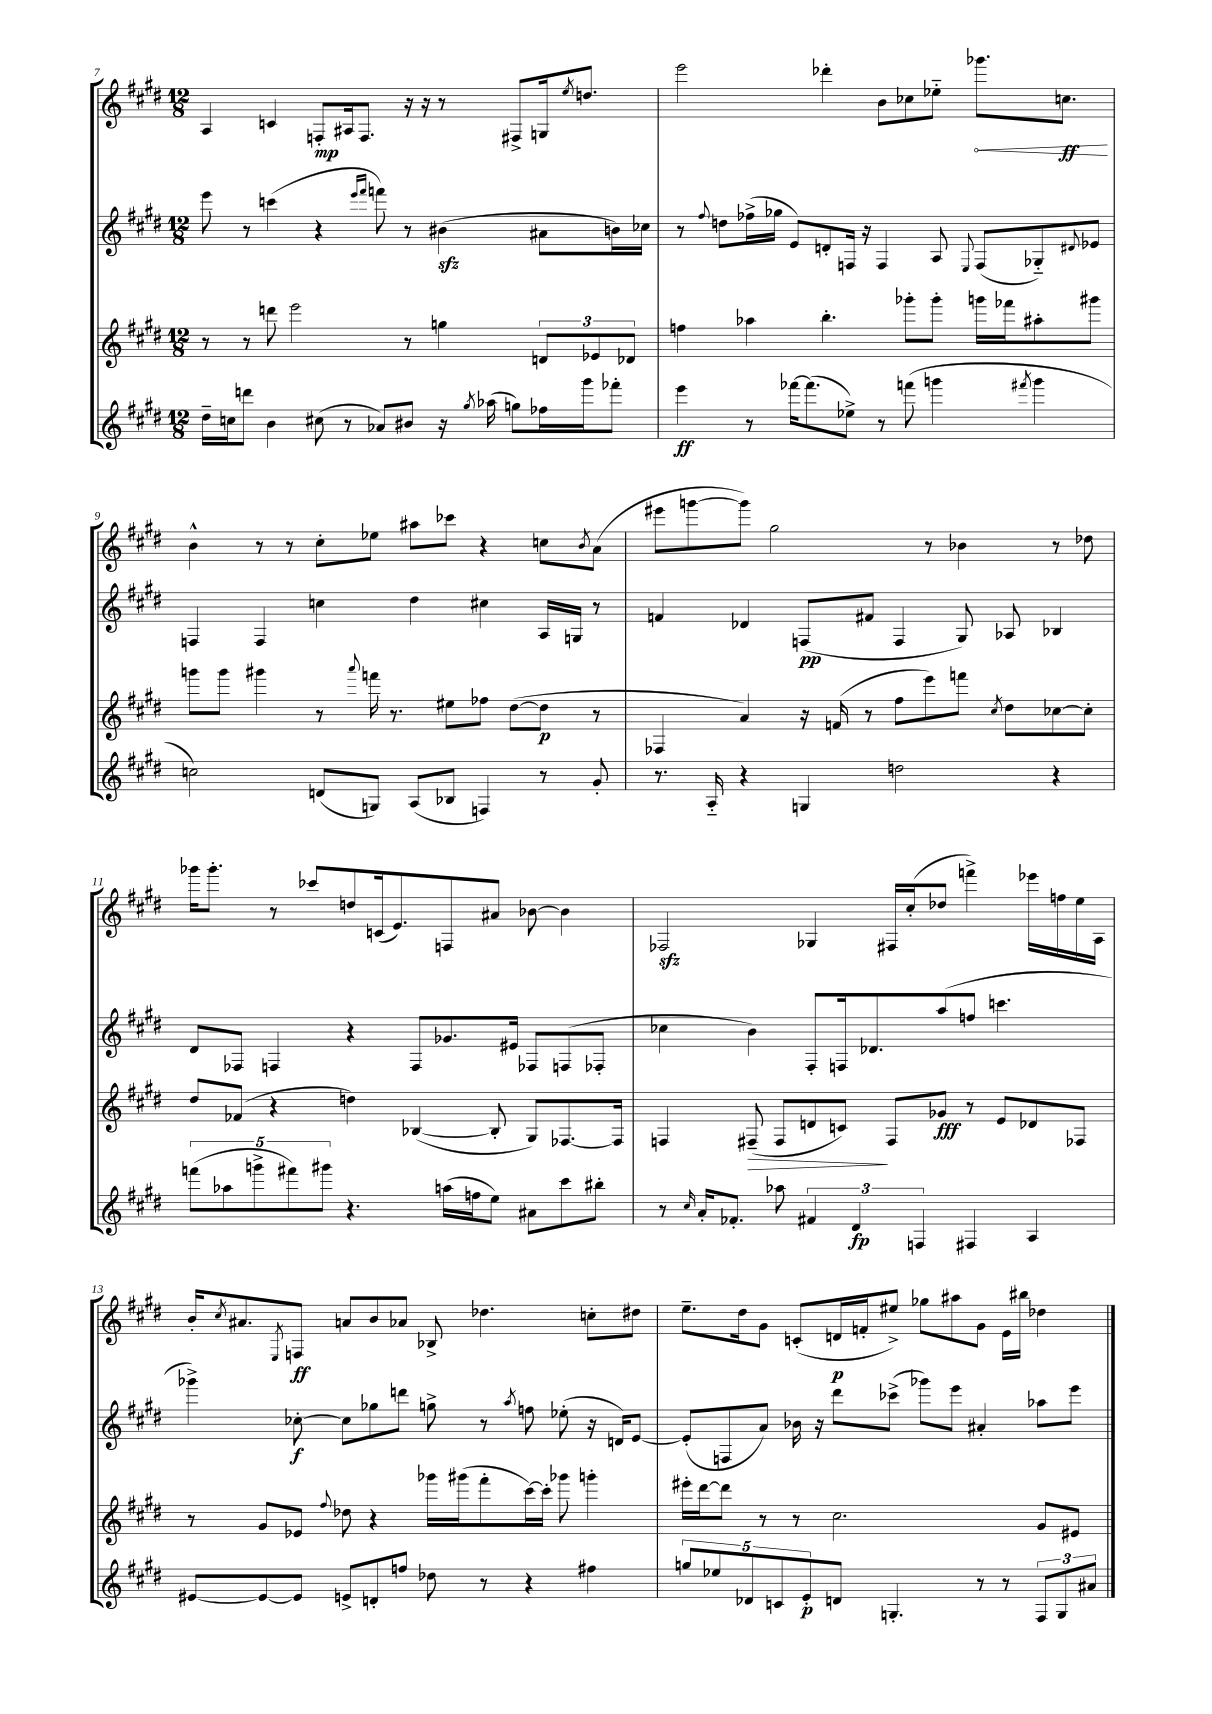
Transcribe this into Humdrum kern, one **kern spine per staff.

**kern	**kern	**kern	**kern
*staff4	*staff3	*staff2	*staff1
*clefG2	*clefG2	*clefG2	*clefG2
*k[f#c#g#d#]	*k[f#c#g#d#]	*k[f#c#g#d#]	*k[f#c#g#d#]
*M12/8	*M12/8	*M12/8	*M12/8
16dd#~\LL	8r	8eee\	4A/
16cc\J	.	.	.
8ddd\J	8r	8r	.
4b\	8ddd\	(4ccc\	4c/
.	2eee\	.	.
(8cc#\	.	4r	8F'/L
8r	.	.	16A#/k
.	.	.	8.F/J
.	.	16qqeee/LL	.
.	.	16qqfff#/JJ	.
8a-/L)	.	8fff\)	.
8b#/J	8r	8r	16r
.	.	.	16r
16r	4gg\	(4b#\	8r
8qgg#/	.	.	.
(16aa-\	.	.	.
8gg\L)	.	.	8F#^/L
16ff-\L	12d/L	8a#\L	16G/k
.	.	.	8qee/
16ggg#\J	.	.	8.dd/J
.	12e-/	.	.
8fff-'\J	.	16b\L)	.
.	12d-/J	.	.
.	.	16cc-\JJ	.
=	=	=	=
4eee\	4ff\	8r	2eee\
.	.	8qqff#/	.
.	.	8dd\L	.
8r	4aa-\	(16ff-^\L	.
.	.	16gg-\JJ	.
[16fff-\LK	.	8e/L)	.
(8.fff-\]	.	.	.
.	4.bb'\	8d'/	4ddd-'\
8ee-^\J)	.	16F/Jk	.
.	.	16r	.
8r	.	4F/	8b\L
(8fff\	8ggg-'\L	.	8cc-\
4ggg\	8ggg-'\J	8A/	8ee-'~\J
.	.	8qqE/	.
.	16ggg\LL	(8F/L	8.ggg-\L
.	16fff-\J	.	.
8qfff#/	.	.	.
4ggg\	8aa#'\	8G-'~/)	.
.	.	.	8.cc\J
.	.	8qqd#/	.
.	8ggg#\J	8e-/J	.
=	=	=	=
2cc\)	8ggg\L	4F/	4b^^\
.	8ggg\J	.	.
.	4ggg#\	4F/	8r
.	.	.	8r
(8d/L	8r	4cc\	8cc#'\L
.	8qqaaa/	.	.
8G/J)	16fff\	.	8ee-\J
.	8.r	.	.
(8A/L	.	4dd#\	8aa#\L
8B-/J	8ee#\L	.	8ccc-\J
4F/)	8ff-\J	4cc#\	4r
.	([8dd#\L	.	.
8r	8dd#\]J	16A/LL	8cc\L
.	.	16G/JJ	.
.	.	.	8qb/
8g#'/	8r	8r	(8a\J
=	=	=	=
8.r	4F-/	4f/	8eee#\L
.	.	.	[8ggg\
16A'~/	.	.	.
4r	4a/)	4d-/	8ggg\]J)
.	.	.	2gg#\
4G/	16r	(8F/L	.
.	(16f/	.	.
.	8r	8f#/J	.
2dd\	8ff#\L	4F/	.
.	8eee\)	.	8r
.	8fff\J	8G#/)	4b-\
.	8qcc#/	.	.
.	8dd#\L	8A-/	.
4r	[8cc-\	4B-/	8r
.	8cc-'\]J	.	8dd-\
=	=	=	=
(10fff\L	8dd#/L	8d#/L	16ggg-\LK
.	.	.	8.ggg-'\J
10aa-\	.	.	.
.	(8f-/J	8F-/J	.
10ggg^\	.	.	.
.	4r	4F/	8r
10fff#\)	.	.	.
.	.	.	8ccc-/L
10ggg#\J	.	.	.
4.r	4dd\)	4r	8dd/
.	.	.	(16c/k
.	.	.	8.e/)
.	([4B-/	8F/L	.
(16aa\LL	.	8.g-/	8F/
16ff\J	.	.	.
8ee\J)	8B-'/]	.	8a#/J
.	.	16e#/Jk	.
8a#\L	8G#/L)	8F-/L	[8b-\
8ccc#\	[8.F-/	(8F/	4b-\]
8bb#'\J	.	8F-'/J	.
.	16F-/]Jk	.	.
=	=	=	=
8r	4F/	4cc-\	2F-/
16qqcc#/	.	.	.
16a'/LK	.	.	.
8.f-'/J	.	.	.
.	(8F#~/	4b\)	.
8aa-\	8F#/L	.	.
6f#/	8d/	8F#'/L	4G-/
.	8c/J)	16F/k	.
6d#/	.	.	.
.	.	8.d-/	.
.	8F#/L	.	16F#/LL
.	.	.	(16cc#'/J
6F/	.	.	.
.	8g-/J	(8aa/	8dd-/J
4F#/	8r	8ff/J	4fff^\)
.	8e/L	4.ccc\	.
4A/	8d-/	.	16eee-\LL
.	.	.	16ff\
.	8F-/J	.	16ee\
.	.	.	16A\JJ
=	=	=	=
[8e#/L	8r	4ggg-^\)	16b'/LK
.	.	.	8qcc#/
.	.	.	8.a#/
8e#/_	8g#/L	.	.
.	.	.	8qE/
8e#/]J	8e-/J	[8cc-'\	8F/J
.	8qqff#/	.	.
8e^/L	8dd-\	8cc-\]L	8a/L
8d'/	4r	8gg-\	8b/
8ff/J	.	8ddd\J	8a-/J
8dd-\	16ggg-\LL	8gg^\	8B-^/
.	(16ggg#\J	.	.
8r	8fff#'\	8r	4.dd-\
.	.	8qaa/	.
4r	[16ccc#\L)	8ff\	.
.	16ccc#'\]JJ	.	.
.	8ggg-\	(8ee-'\	.
4ff#\	4ggg'\	16r	8cc'\L
.	.	16d/LK)	.
.	.	[8e/J	8dd#\J
=	=	=	=
10gg/L	16eee#'\LL	(8e'/]L	8.ee~\L
.	[16ddd#\J	.	.
10ee-/	.	.	.
.	8ddd#\]J	8F/	.
.	.	.	16dd#\k
10d-/	.	.	.
.	8r	8a/J)	8g#\J
10c/	.	.	.
.	8r	16b-\	(8c'/L
10e'/	.	.	.
.	.	16r	.
8d/J	2.cc#\	8ddd#\L	16d/L
.	.	.	16f'/J
4.G'/	.	(8ccc-^\J	8ee#^/J)
.	.	8ggg-\L)	8gg-\L
.	.	8eee\J	8aa#\
8r	.	4a#'/	8g#\J
8r	.	.	16e\LL
.	.	.	16bb#\JJ
12F#/L	8g#/L	8aa-\L	4dd-\
12G/	.	.	.
.	8e#/J	8eee\J	.
12a#/J	.	.	.
==	==	==	==
*-	*-	*-	*-
